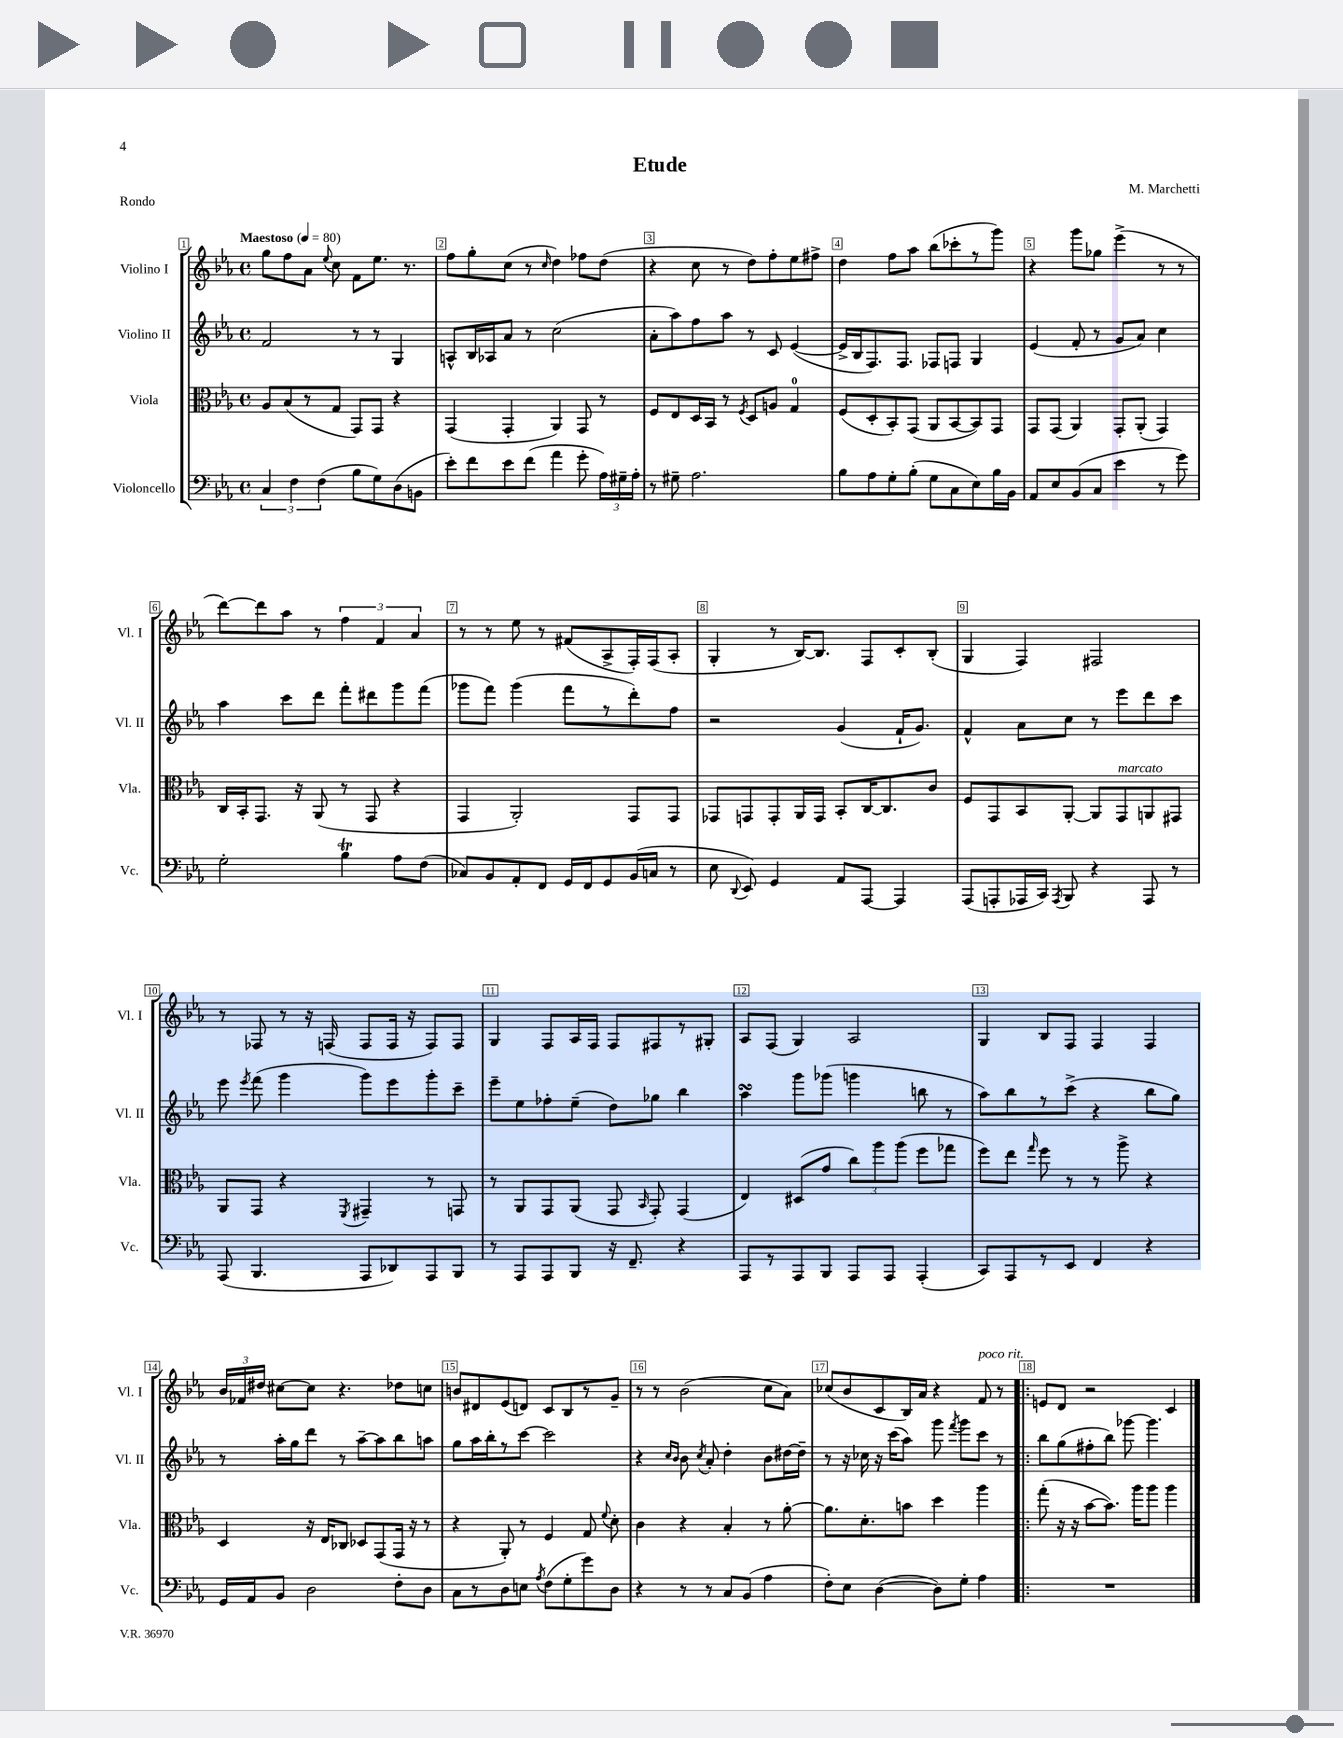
\header { title = "Etude" composer = "M. Marchetti" piece = "Rondo" }
<<
\new StaffGroup <<
\new Staff = "s0" \with { instrumentName = "Violino I" shortInstrumentName = "Vl. I" } {
    \clef treble \key ees \major \defaultTimeSignature \time 4/4 \tempo "Maestoso" 4 = 80
    \autoBeamOff g''8[ f''8 aes'8] \appoggiatura { ees''8 } c''8 f'8[ ees''8.] r8. |
    f''8[ g''8-. c''8]( r8 \grace { c''16 } d''4) fes''8[ d''8]( |
    r4 c''8 r8 d''8[) f''8-. ees''8 fis''8]-> |
    d''4 f''8[ aes''8] bes''8[( ces'''8-. r8 g'''8]) |
    r4 g'''8[ ges''8] ees'''4->( r8 r8 |
    d'''8[~) d'''8 aes''8] r8 \tuplet 3/2 { f''4 f'4 aes'4 } |
    r8 r8 ees''8 r8 fis'8[( aes8-> f16-.) f16( aes8]-. |
    g4-. r8 bes16[~) bes8.] f8[ c'8-. bes8]-.( |
    g4 f4) fis2 |
    r8 fes8 r8 r16 f16( f8[ f16] r16 f8[) f8] |
    g4 f8[ aes16 f16] f8[ fis8 r8 gis8]-. |
    aes8[ f8]( g4) aes2 |
    g4 bes8[ f8] f4 f4 |
    \tuplet 3/2 { bes'16[ fes'16 dis''16] } cis''8[~ cis''8] r4. des''8[ c''8] |
    b'8[ dis'8 ees'8( d'8]) c'8[ bes8 r8 g'8]-- |
    r8 r8 bes'2( c''8[ aes'8]) |
    ces''8[( bes'8 c'8 bes16) aes'16] r4 f'8^\markup { \italic "poco rit." } r8 |
    \bar ".|:" e'8[ d'8] r2 c'4 \bar "|." |
}
\new Staff = "s1" \with { instrumentName = "Violino II" shortInstrumentName = "Vl. II" } {
    \clef treble \key ees \major \defaultTimeSignature \time 4/4
    \autoBeamOff f'2 r8 r8 g4 |
    a8[-^ bes16 aes16 aes'8] r8 c''2( |
    aes'8[-. aes''8) f''8 aes''8] r8 c'8 ees'4~( |
    ees'16[-> bes16 f8.) f8.] fes8[ f8] g4 |
    ees'4( f'8-. r8 g'8[ aes'8]) c''4 |
    aes''4 c'''8[ d'''8] f'''8[-. dis'''8 g'''8 f'''8]( |
    ges'''8[ f'''8]) ges'''4( f'''8[ r8 d'''8-.) f''8] |
    r2 g'4( f'16[-! g'8.]) |
    f'4-^ aes'8[ c''8] r8 ees'''8[ d'''8 c'''8] |
    ees'''8 \acciaccatura { ees'''8 } f'''8( g'''4 g'''8[) ees'''8 g'''8-. c'''8]-- |
    ees'''8[-- ees''8 fes''8-. ees''8]--( d''8[) ges''8] bes''4 |
    aes''4\turn g'''8[ ges'''8]( g'''4 b''8 r8 |
    aes''8[) bes''8 r8 c'''8]->( r4 bes''8[ g''8]) |
    r8 aes''16[-. g''16 d'''8] r8 aes''8[~-- aes''8 bes''8 a''8] |
    g''8[ aes''16 bes''16-. r8 c'''8]~ c'''2 |
    r4 \grace { c''16[ bes'16] } bes'8 \acciaccatura { c''8 } aes'8-. d''4-. bes'8[ dis''16~ dis''16]-- |
    r8 r16 ces''16 r16 c'''16[( aes''8]) g'''8 \acciaccatura { f'''8 } g'''8[ c'''8] r8 |
    \bar ".|:" bes''8[ g''8( fis''8-. bes''8]) ges'''8~ ges'''4. \bar "|." |
}
\new Staff = "s2" \with { instrumentName = "Viola" shortInstrumentName = "Vla." } {
    \clef alto \key ees \major \defaultTimeSignature \time 4/4
    \autoBeamOff aes8[ bes8( r8 g8] g,8[) g,8] r4 |
    g,4( g,4-. aes,4) g,8 r8 |
    f8[ ees8 d16 bes,16] r8 \acciaccatura { f8 } d8[ a8] g4-0 |
    f8[( d8-. bes,8-.) g,8]( aes,8[ bes,8~ bes,8) g,8] |
    g,8[ g,8]( aes,4) g,8[-. aes,8]-.( g,4) |
    c16[ bes,16-. g,8.] r16 aes,8( r8 g,8 r4 |
    g,4 aes,2-.) g,8[ g,8] |
    ges,8[ g,8 g,8-. aes,16 g,16] bes,8[-. c16~ c8. c'8] |
    f8[ g,8 bes,8 aes,8]~-. aes,8[ g,8^\markup { \italic "marcato" } a,8 gis,8] |
    aes,8[ g,8] r4 \acciaccatura { f,8 } gis,4-- r8 g,8 |
    r8 aes,8[ g,8 aes,8]( g,8 \grace { bes,16 } g,8-.) g,4( |
    ees4) dis8[( g'8] \tuplet 3/2 { c''8[) aes''8 aes''8]( } f''8[ ges''8] |
    f''8[) ees''8] \grace { g''16 } f''8 r8 r8 aes''8-> r4 |
    d4 r16 ees16[ ces8] des8[ g,8( g,16] r16 r8 |
    r4 aes,8-.) r8 f4 g8 \appoggiatura { f'8 } d'8-. |
    c'4 r4 bes4-. r8 aes'8~-. |
    aes'8.[ d'8.-. b'8] d''4 aes''4 |
    \bar ".|:" g''8-.( r16 r16 bes'8[~ bes'8.]) aes''16[ aes''8] aes''4 \bar "|." |
}
\new Staff = "s3" \with { instrumentName = "Violoncello" shortInstrumentName = "Vc." } {
    \clef bass \key ees \major \defaultTimeSignature \time 4/4
    \autoBeamOff \tuplet 3/2 { c4 f4 f4( } bes8[ g8) d8( b,8] |
    ees'8[-.) f'8 ees'8 f'8]( aes'4 g'8-. \tuplet 3/2 { aes16[) gis16-- aes16]-. } |
    r8 gis8-- aes2. |
    bes8[ aes8 g8-. bes8]-.( g8[ c8 ees8) bes16 bes,16] |
    aes,8[ ees8 bes,8( c8] ees'4 r8 g'8) |
    g2-. bes4\trill aes8[ f8]( |
    ces8[) bes,8 aes,8-. f,8] g,16[ f,16 g,8 bes,16( c16] r8 |
    ees8 \appoggiatura { d,8 } ees,8) g,4 aes,8[ aes,,8]~ aes,,4 |
    aes,,8[( a,,8-. aes,,16 c,16]) \acciaccatura { aes,,8 } bes,,8 r4 aes,,8 r8 |
    aes,,8( bes,,4. aes,,8[ des,8) aes,,8 bes,,8] |
    r8 aes,,8[ aes,,8 bes,,8] r16 f,8.-- r4 |
    aes,,8[ r8 aes,,8 bes,,8] aes,,8[ aes,,8] aes,,4-.( |
    c,8[) aes,,8 r8 ees,8] f,4 r4 |
    g,16[ aes,16 bes,8] d2 f8[-. d8] |
    c8[ r8 d8 e8] \acciaccatura { aes8 } f8[( g8-. g'8) d8] |
    r4 r8 r8 c8[ bes,8]( aes4 |
    f8[-.) ees8] d4~( d8[) g8]-. aes4 |
    \bar ".|:" R1 \bar "|." |
}
>>
>>
\layout { \context { \Score \override BarNumber.break-visibility = ##(#f #t #t) barNumberVisibility = #all-bar-numbers-visible \override BarNumber.stencil = #(make-stencil-boxer 0.1 0.3 ly:text-interface::print) } }
